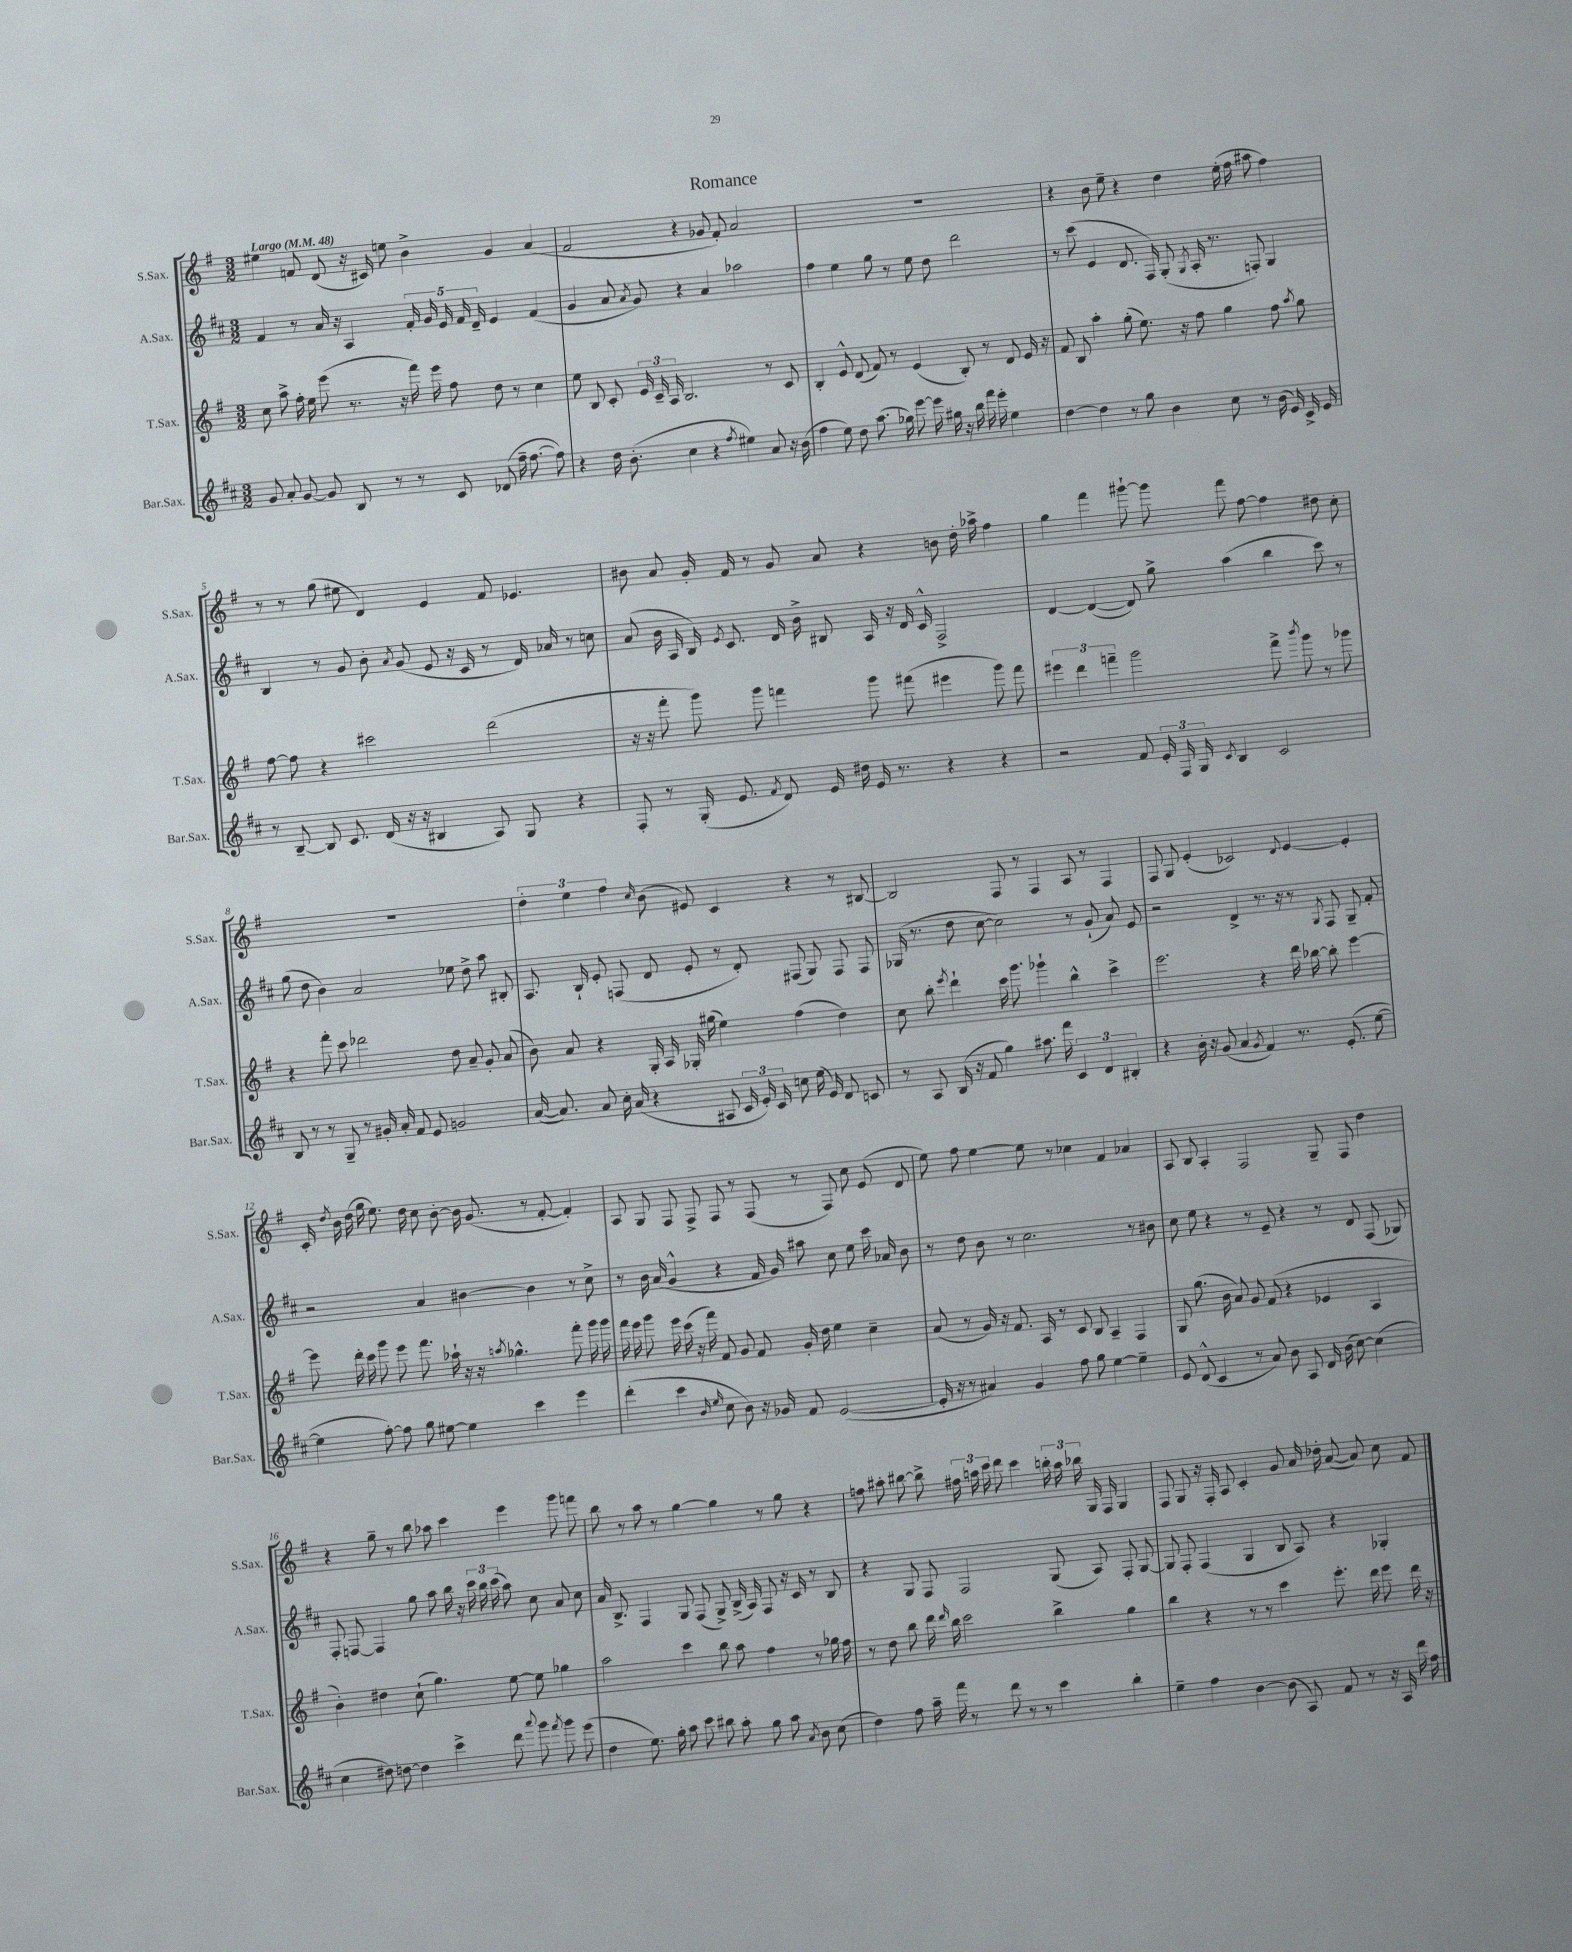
\header { title = "Romance" }
<<
\new StaffGroup <<
\new Staff = "s0" \with { instrumentName = "S.Sax." shortInstrumentName = "S.Sax." } {
    \clef treble \key g \major \numericTimeSignature \time 3/2 \tempo "Largo" 4 = 48
    \autoBeamOff eis''4 f'8 d'8( r16 cis'16) e''8 b'4-> g'4 a'4( |
    fis'2 r4 ges'8 fis'8-.) a'2 |
    R1. |
    r4 b'8 e''8-- r4 d''4 e''16-.( fis''16 ais''8 fis''4) |
    r8 r8 g''8( eis''8 d'4) e'4 fis'8 ees'4. |
    bis'8 a'8 g'16-. fis'16 r8 g'8 a'8 r4 b'8 d''16-. aes''16-> fis''4 |
    g''4 fis'''4 gis'''8~-! gis'''8 fis'''8 fis''8~ fis''4 dis''8 c''8-. |
    R1. |
    \tuplet 3/2 { d''4-. e''4 fis''4 } \grace { c''16 } b'8( eis'8) c'4 r4 r8 bis8~ |
    bis2 fis8 r8 fis4 a8 r8 fis4 |
    fis8 g8 e'4-.( ces'2) \appoggiatura { d'8 } e'4~ e'4-. |
    c'16-. \acciaccatura { d''8 } b'16 d''16( g''16 e''8.) d''16 c''8 b'8~-. b'16 g'8.( r8 fis'8~-. fis'4-.) |
    a8 g8 fis8 fis8-> fis8 r8 fis8( r8 fis8) c''8 e'8( d'8 |
    e''8) fis''8 e''4~ e''8 r8 ces''4 fis'4 aes'4 |
    a8 b8 a4-. fis2 g8-- fis8 d''4 |
    r4 g''8-- r8 b''8 aes''8 c'''4 e'''4 g'''8 f'''8 |
    b''8 r8 a''8 r8 g''4~ g''4 r8 g''8 r4 |
    f''8 ais''8-. bis''8~ bis''8-> \tuplet 3/2 { fis''16 a''16 c'''16 } d'''8 c'''4 \tuplet 3/2 { b''16-. a''16 bes''16 } g16 fis16 g4 |
    fis8 g8 r16 fis16-. a8 c'4-. g'8 a'16 des''16-. a'8~( a'8) c''8 fis'8 \bar "|." |
}
\new Staff = "s1" \with { instrumentName = "A.Sax." shortInstrumentName = "A.Sax." } {
    \clef treble \key d \major \numericTimeSignature \time 3/2
    \autoBeamOff fis'4 r8 a'16 r16 a4 \tuplet 5/4 { fis'16-. g'16 e'16 fis'16 d'16-- } e'4 fis'4( |
    g'4 a'8 \acciaccatura { a'8 } g'8) r4 a'4 aes''2 |
    fis''4 e''4 g''8 r8 e''8 d''8 d'''2 |
    r8 cis'''8( e'4 d'8. fis16) g8-.( \acciaccatura { g8 } a16-. r8. f8-.) g4 |
    b4 r8 g'8 b'8-. \acciaccatura { a'8 } g'8( e'8 r16 cis'16 r8 d'16) aes'16 r8 c''8 |
    a'8( b'16 a16 b16) \acciaccatura { e'8 } cis'8. d'16 b'16-> bis8 a16 r16 d'16 cis'16-^ fis2-> |
    d'4~ d'4~( d'8) g''8-> a''4( b''4 cis'''8) r8 |
    g''8( d''8 b'4) a'2 ees''8 d''8-> a''8 bis8-. |
    a8. b16-! e'8-. f8( d'8 e'8-. r8 d'8-.) fis8( g8) fis8 fis8 |
    ges16( r8. d''8 cis''8~ cis''2) r8 g'8-!( a'8) e'8 |
    r2 d'4-> r8. r16 r8 \acciaccatura { g8 } fis8 g8-- fis'8-. |
    r2 a'4 bis'4~ bis'4 r8 cis''8-> |
    r8 b'16 a'16( g'4-^ r4 fis'16 g'16) ais''8 cis''8 e''8 cis'''16 aes'16 b'8 |
    r8 d''8 b'8 r8 cis''2. r8 bis'8 |
    cis''8 e''8 r4 r8 e'8-- r4 r8 d'8 fis8( ges8) |
    fis8-. f8~ f4 g''8 a''8 b''16 r16 \tuplet 3/2 { cis'''16 b''16 cis'''16( } a''8) cis''8 a'8 cis''8 |
    a'16 b8.-> fis4 g8 fis8( g8->) b16->( a16) fis8 r16 cis'16 r8 b8 |
    r4 g8 fis8 fis2 g8( a8) fis8-. g8~ |
    g8 fis8-. fis4( g4 b8 a8) r4 ges4-. \bar "|." |
}
\new Staff = "s2" \with { instrumentName = "T.Sax." shortInstrumentName = "T.Sax." } {
    \clef treble \key g \major \numericTimeSignature \time 3/2
    \autoBeamOff c''8 a''8-> fis''16-. e''16 e'''8( r8. r16 fis'''16) e'''16 fis''8 d''8 r8 c''4 |
    e''8 b8 c'8-. \tuplet 3/2 { e'16 c'16-- a16 } b2. r8 c'8 |
    b4-. e'8-^ d'8( fis'8) r8 e'4( b8-.) r8 d'8 e'16 r16 |
    fis'8 b8 a''4-. g''8-.( e''8.) r16 fis''8 g''4 fis''8 \acciaccatura { a''8 } g''8 |
    fis''8~ fis''8 r4 cis'''2 d'''2( |
    r16 r16 fis'''8-. g'''8) g'''8 f'''4 g'''8 fis'''8( eis'''4 g'''8) fis'''8 |
    \tuplet 3/2 { eis'''4 d'''4 f'''4-- } g'''2 f'''8-> \acciaccatura { b'''8 } g'''8 r8 ges'''8 |
    r4 fis'''8-. c'''8 des'''2 d''8 a'8-- g'8-. a'8( |
    b'8) a'8 r4 g16-. a16 ges16-. gis''16( e''4) fis''4( d''4) |
    c''8 b''8-. \acciaccatura { e'''8 } d'''4-! c'''16 g'''8. ges'''4-! b''4-^ c'''4-> |
    e'''2. r4 d'''16 bes''16~ bes''8-. e'''4~ |
    e'''8 d'''16-. c'''16 g'''8 e'''8 fis'''8. aes''16-! r16 r16 \acciaccatura { a''8 } ges''4.-^ fis'''8-. g'''16 g'''16 |
    fis'''16 e'''16 g'''8 e'''16 c'''16( r16 fis'''16) fis'8 g'8 fis'8 g'16-. d''16 e''4 c''4-- |
    a'8( r8 g'16) r16 fis'8. a16 r8 c'8 b8 a4-- fis4 |
    g8 g''8.( b'16 a'8) g'8 fis'8( r4 ees'4 a4 |
    b'4-.) dis''4 c''8-!( g''4.) e''8~ e''8 ges''4 |
    a''2 c'''4 b''8 a''8 fis''4 r8 ges''16 fis''16 |
    r8 d''8 b''8 d'''16 \grace { d'''16 } b''16 c'''2 b''4-> g''4 |
    b''4 r4 r8 r8 c'''4 e'''8.-. d'''16 e'''8 d'''16 r16 \bar "|." |
}
\new Staff = "s3" \with { instrumentName = "Bar.Sax." shortInstrumentName = "Bar.Sax." } {
    \clef treble \key d \major \numericTimeSignature \time 3/2
    \autoBeamOff g'8 a'8-. g'8~ g'8 b8 r8 r8 cis'8 des'8( fis''16-- fis''8.~ fis''8) |
    r4 d''16 b'8.-.( cis''4 r4 \acciaccatura { fis''8 } eis''4) a'8 r16 b'16( |
    fis''4 e''8) d''8 a''8.( ges''16) e'''8~ e'''16 gis''16 r16 b''16 fis'''16 e'''16-. e''4 |
    d''4~ d''4 r8 g''8 b'4 cis''8 r8 b'16( e'16) cis'16-> e'16 |
    r8 b8~-- b8 cis'8. d'16( r16 r16 bis4 a8) g8 r4 |
    fis8-. r8 g16-.( e'8. \acciaccatura { fis'8 } d'8) e'16 dis''16 e'16 r8. r4 r4 |
    r2 fis'8 \tuplet 3/2 { e'16-. fis16 g16 } \acciaccatura { cis'8 } b4 cis'2 |
    b8 r8 r8 g8-- r8 gis'16-. a'16-. fis'8 e'8 g'2 |
    a'16~( a'8.) a'8 cis''16-. a'16( r4 ais8 \tuplet 3/2 { cis'16 e'16-.) cis'16 } c''8 e''16( e'16) d'8 c'8 |
    r8 a8 b16( r16 fis'8 g''4) ais''8. fis'''16 \tuplet 3/2 { cis'4 d'4 bis4-. } |
    r4 b'16-. r16 g'8( a'4 \acciaccatura { g'8 } fis'4) r8. e'8.-.( e''8~ |
    e''4 fis''8~-.) fis''8 g''8 eis''8~ eis''4 cis'''4 e'''4 |
    d'''4-.( cis'''4 \grace { b'16 e''16 } cis''8 b'8) r16 ges'16 fis'8 e'2~( |
    e'16-. r16 r8 ais'4) g'4 fis''8 g''8 e''4~ e''4-- |
    e'8 d'8-^( cis'4 r8 a'8) b'8 a8 d'16 b'16( cis''8~) cis''4( |
    cis''4 dis''8) d''8~ d''4 cis'''4-> d'''8 \appoggiatura { a'''8 } g'''8 \acciaccatura { fis'''8 } g'''8 e'''8( |
    d''4 e''8.) g''16-. a''8 cis'''8 bis''8 a''8-. g''8 a''8 \acciaccatura { a'8 } b'8 cis''8( |
    d''4) fis''8 a''16-- fis'''16 r8 d'''8 r8 r8 cis'''4 b''4-. |
    e''4-- fis''4 b'4~ b'8( a8) fis'8 r8 r16 a16 d'''16 fis''16 \bar "|." |
}
>>
>>
